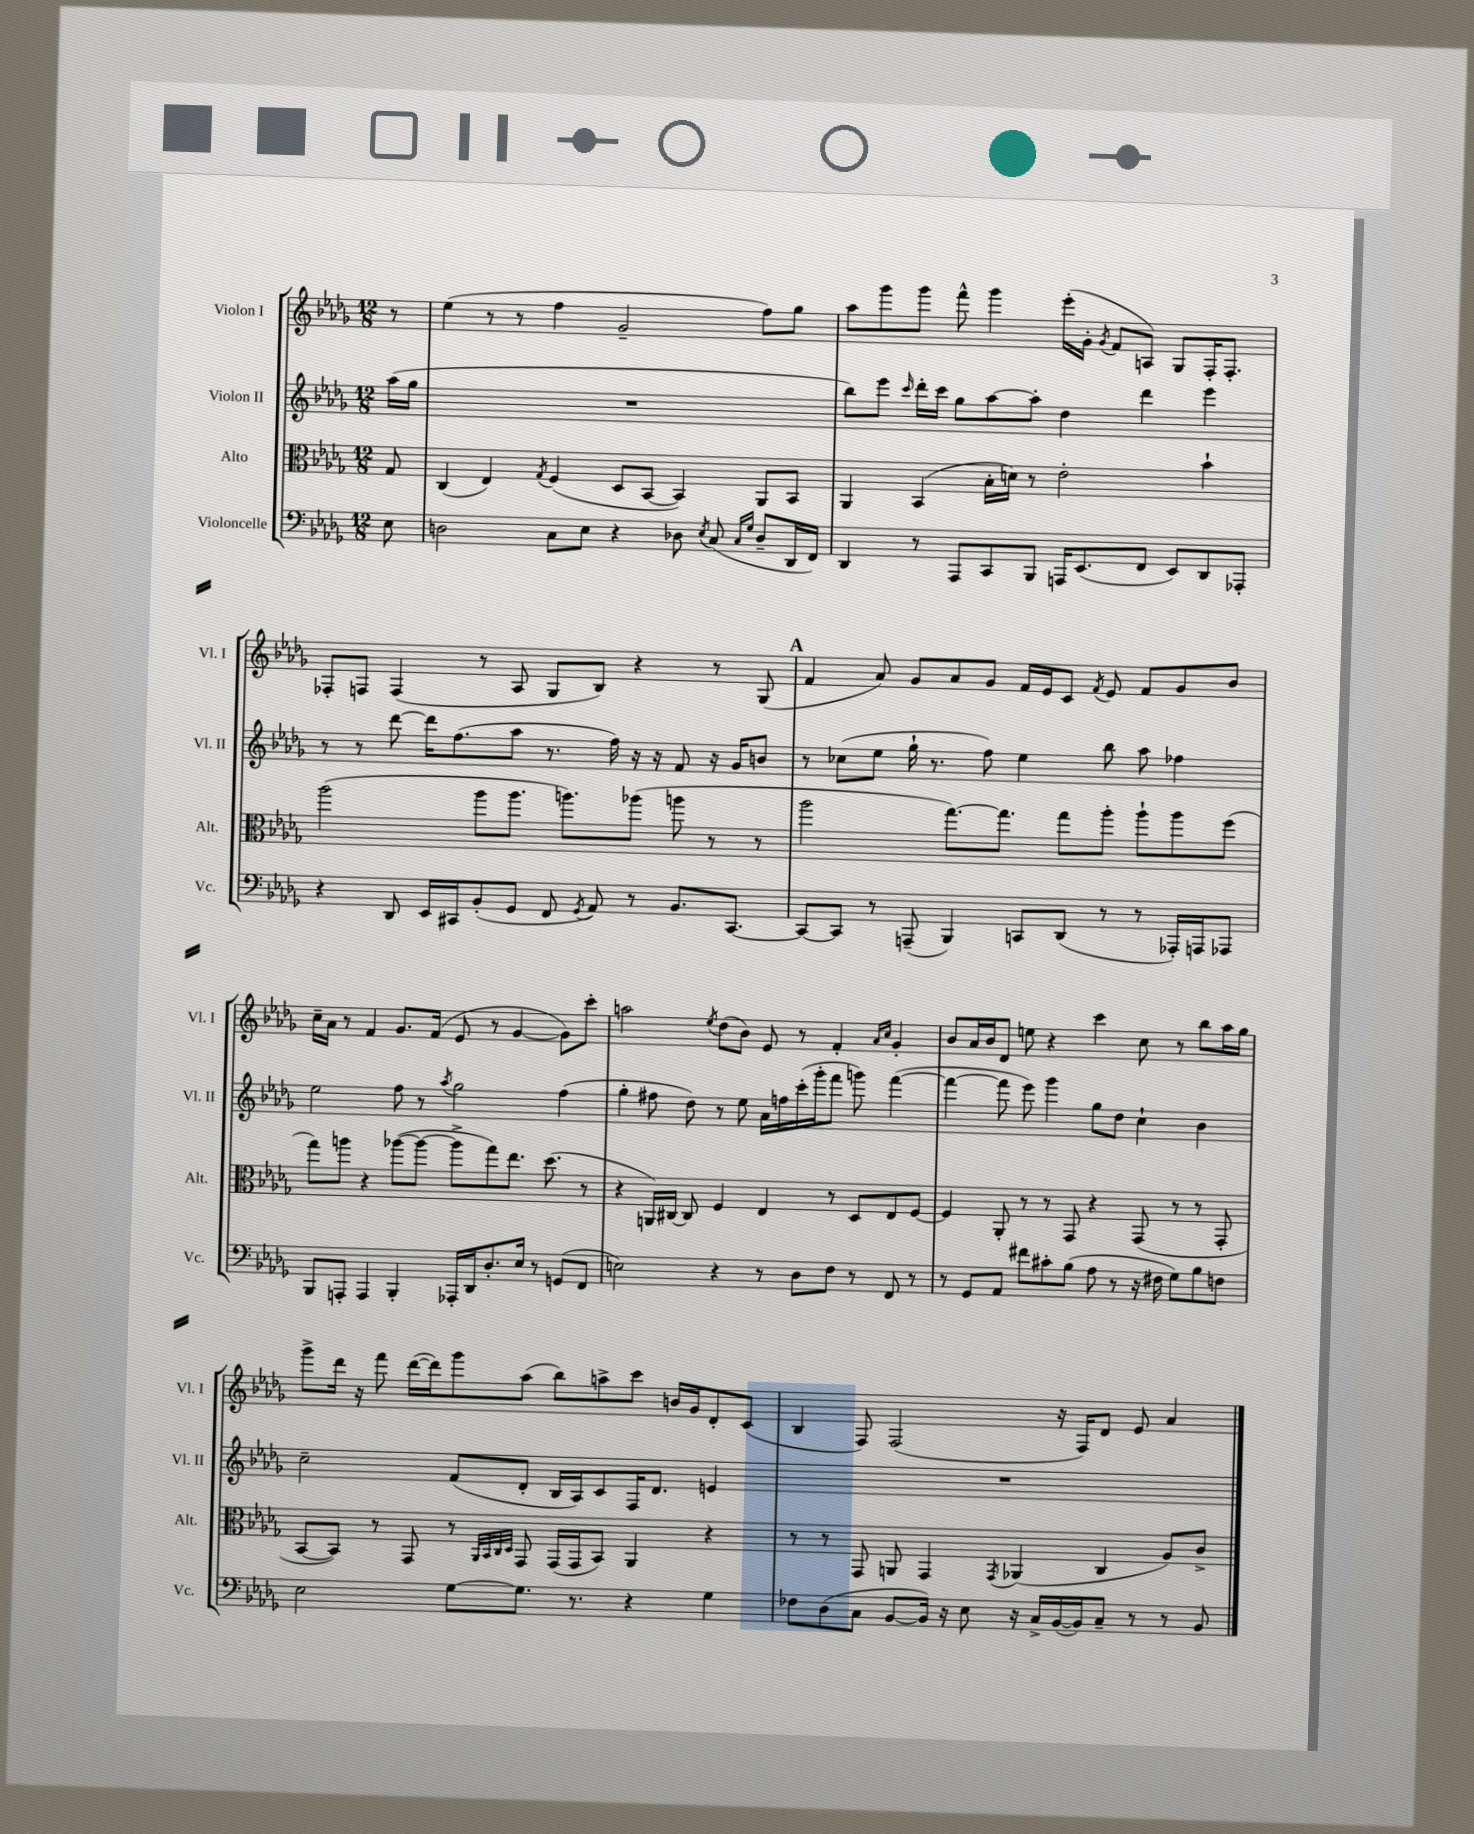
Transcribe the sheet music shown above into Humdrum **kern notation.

**kern	**kern	**kern	**kern
*staff4	*staff3	*staff2	*staff1
*clefF4	*clefC3	*clefG2	*clefG2
*k[b-e-a-d-g-]	*k[b-e-a-d-g-]	*k[b-e-a-d-g-]	*k[b-e-a-d-g-]
*M12/8	*M12/8	*M12/8	*M12/8
8E-\	8G-/	(16aa-\LL	8r
.	.	16gg-\JJ	.
=	=	=	=
2D\	(4C/	1.r	(4ee-\
.	4E-/)	.	8r
.	.	.	8r
.	8qG-/	.	.
8C\L	(4F/	.	4ff\
8E-\J	.	.	.
4r	8D-/L	.	2g-~/
.	[8BB-/J	.	.
8D-\	4BB-/])	.	.
8qE-/	.	.	.
(8C/	.	.	.
16qqC/LL	.	.	.
16qqG-/JJ	.	.	.
8D-~/L	8AA-/L	.	8ff\L)
16DD-/L	8BB-/J	.	8gg-\J
16FF/JJ)	.	.	.
=	=	=	=
4DD-/	4AA-/	8bb-\L)	8aa-\L
.	.	8eee-\J	8ggg-\
.	.	16qqccc/	.
8r	(4BB-/	16ddd-'\LL	8ggg-\J
.	.	16ccc\JJ	.
8AAA-/L	.	8gg-\L	8fff^^\
8CC/	16B-'\LL	[8aa-\	4ggg-\
.	16d\JJ)	.	.
8BBB-/J	8r	8aa-'\]J	.
16AAA/LK	2e-'\	4dd-\	(16eee-'\LL
(8.EE-/	.	.	16g-'\JJ
.	.	.	8qg-/
.	.	.	8f/L
8FF/J	.	4ddd-\	8A/J)
8EE-/L)	.	.	8G-/L
8DD-/	4b-`\	4eee-\	16F'/K
.	.	.	8.F'/J
8AAA-'/J	.	.	.
=	=	=	=
4r	(2aa-\	8r	8F-'/L
.	.	8r	8F/J
8DD-/	.	[8ddd-\	(4F/
16EE-/LL	.	16ddd-\]LK	.
16CC#/J	.	(8.ff\	.
(8BB-'/	8aa-\L	.	8r
8GG-/J	8.aa-\J	8aa-\J	8A-/
8FF/	.	8.r	8G-/L
.	8.aa\L)	.	.
8qGG-/	.	.	.
8AA-/)	.	.	8B-/J)
.	.	16ff\)	.
8r	(8aa-\J	16r	4r
.	.	16r	.
8.BB-/L	8aa\	8f/	.
.	8r	16r	8r
[8.CC#/J	.	16g-/LK	.
.	8r	8b/J	(8G-/
=	=	=	=
8CC#/_L	2aa-\	8r	4f/
8CC#/]J	.	(8cc-\L	.
8r	.	8ee-\J	8a-/)
(8AAA~/	.	16gg-`\	8g-/L
.	.	8.r	.
4BBB-/)	[8.gg-\L)	.	8a-/
.	.	8ff\)	8g-/J
.	8.gg-\]J	.	.
8CC/L	.	4ee-\	16f/LL
.	.	.	16e-/J
(8DD-/J	8gg-\L	.	8c/J
.	.	.	8qf/
8r	8aa-'\J	8bb-\	8e-/
8r	8aa-`\L	8aa-\	8f/L
16AAA-'/LL)	8aa-\	4ff-\	8g-/
16AAA/J	.	.	.
8AAA-/J	(8ff\J	.	8b-/J
=	=	=	=
8BBB-/L	8gg-\L)	2ee-\	16cc~\LL
.	.	.	16a-\JJ
8AAA'/J	8aa\J	.	8r
4AAA/	4r	.	4f/
4BBB-'/	([8aa-\L	8ff\	8.g-/L
.	8aa-\_J	8r	.
.	.	.	(16f/Jk
.	.	8qaa-/	.
16AAA-'/LL	8aa-^\]L	2gg-\	8e-/
16DD-/J	.	.	.
8.D-'/	8gg-\)	.	8r
.	8.ee-\J	.	[4g-/
16E-/Jk	.	.	.
8r	.	.	.
.	(8.dd-\	.	.
(8GG/L	.	(4ff\	8g-\]L)
8FF/J	8r	.	8ccc'\J
=	=	=	=
2E\)	4r	4gg-'\	2aa\
.	16AA/LL)	8ff#\	.
.	[16C#/JJ	.	.
.	8C#/]	8dd-\)	.
.	.	.	8qee-/
4r	4F/	8r	(8dd-\L
.	.	8ee-\	8b-\J)
8r	4E-/	16a-\LL	8e-/
.	.	16ff\	.
8D-\L	.	(16ccc'\	8r
.	.	16ggg-'\J	.
8F\J	8r	8fff\J	4f'/
8r	8D-/L	8ggg\)	.
.	.	.	16qqa-/LL
.	.	.	16qqcc/JJ
8FF/	8E-/	([4fff\	4g-'/
8r	[8F/J	.	.
=	=	=	=
8r	4F/]	4fff\_	8b-/L
8GG-/L	.	.	16a-/L
.	.	.	16b-/J
8AA-/J	8AA-'/	8fff\]	8d-/J
8f#\L	8r	8eee-\)	8ee\
8c#'\	8r	4ggg-\	4r
(8B-\J	8GG-/	.	.
8A-\	4r	8gg-\L	4ccc\
8r	.	8dd-\J	.
16r	(8GG-/	4cc`\	8cc\
16F#\	.	.	.
8G-\L)	8r	.	8r
8B-\	8r	4b-\	8bb-\L
8F\J	8GG-'/	.	16aa-\L
.	.	.	16gg-\JJ
=	=	=	=
2E-\	[8BB-/L	2cc~\	8ggg-^\L
.	8BB-/]J)	.	16ddd-\Jk
.	.	.	16r
.	8r	.	8fff\
.	8GG-/	.	([16ddd-\LL
.	.	.	16ddd-\]J)
[8G-\L	8r	(8f/L	8ggg-\
.	32qqAA-/LLL	.	.
.	32qqBB-/	.	.
.	32qqC/	.	.
.	32qqD-/JJJ	.	.
8.G-\]J	8GG-/	8d-'/J	(8aa-\J
.	(16GG-/LL	16B-/LL	8bb-\L)
8.r	16GG-/J	16A-/J)	.
.	8BB-/J)	8c/	8aa^\
4r	4AA-/	16F/K	8ccc\J
.	.	8.d-/J	.
.	.	.	16b/LL
.	.	.	16g-/J
4G-\	4r	4e/	8d-'/
.	.	.	(8c/J
=	=	=	=
8F-\L	8r	1.r	4B-/
(8D-\	8r	.	.
8C\J	8GG-/	.	8F/)
[8BB-/L	8AA/	.	(2F/
16BB-/]Jk)	4GG-/	.	.
16r	.	.	.
8E-\	.	.	.
.	8qGG-/	.	.
16r	(4AA-/	.	.
16C^/LL	.	.	.
([16BB-/	.	.	16r
16BB-/]J)	.	.	16F/LK)
8C~/J	4C/	.	8d-/J
8r	.	.	8e-/
8r	8A-/L)	.	4a-/
8BB-/	8c^/J	.	.
==	==	==	==
*-	*-	*-	*-
